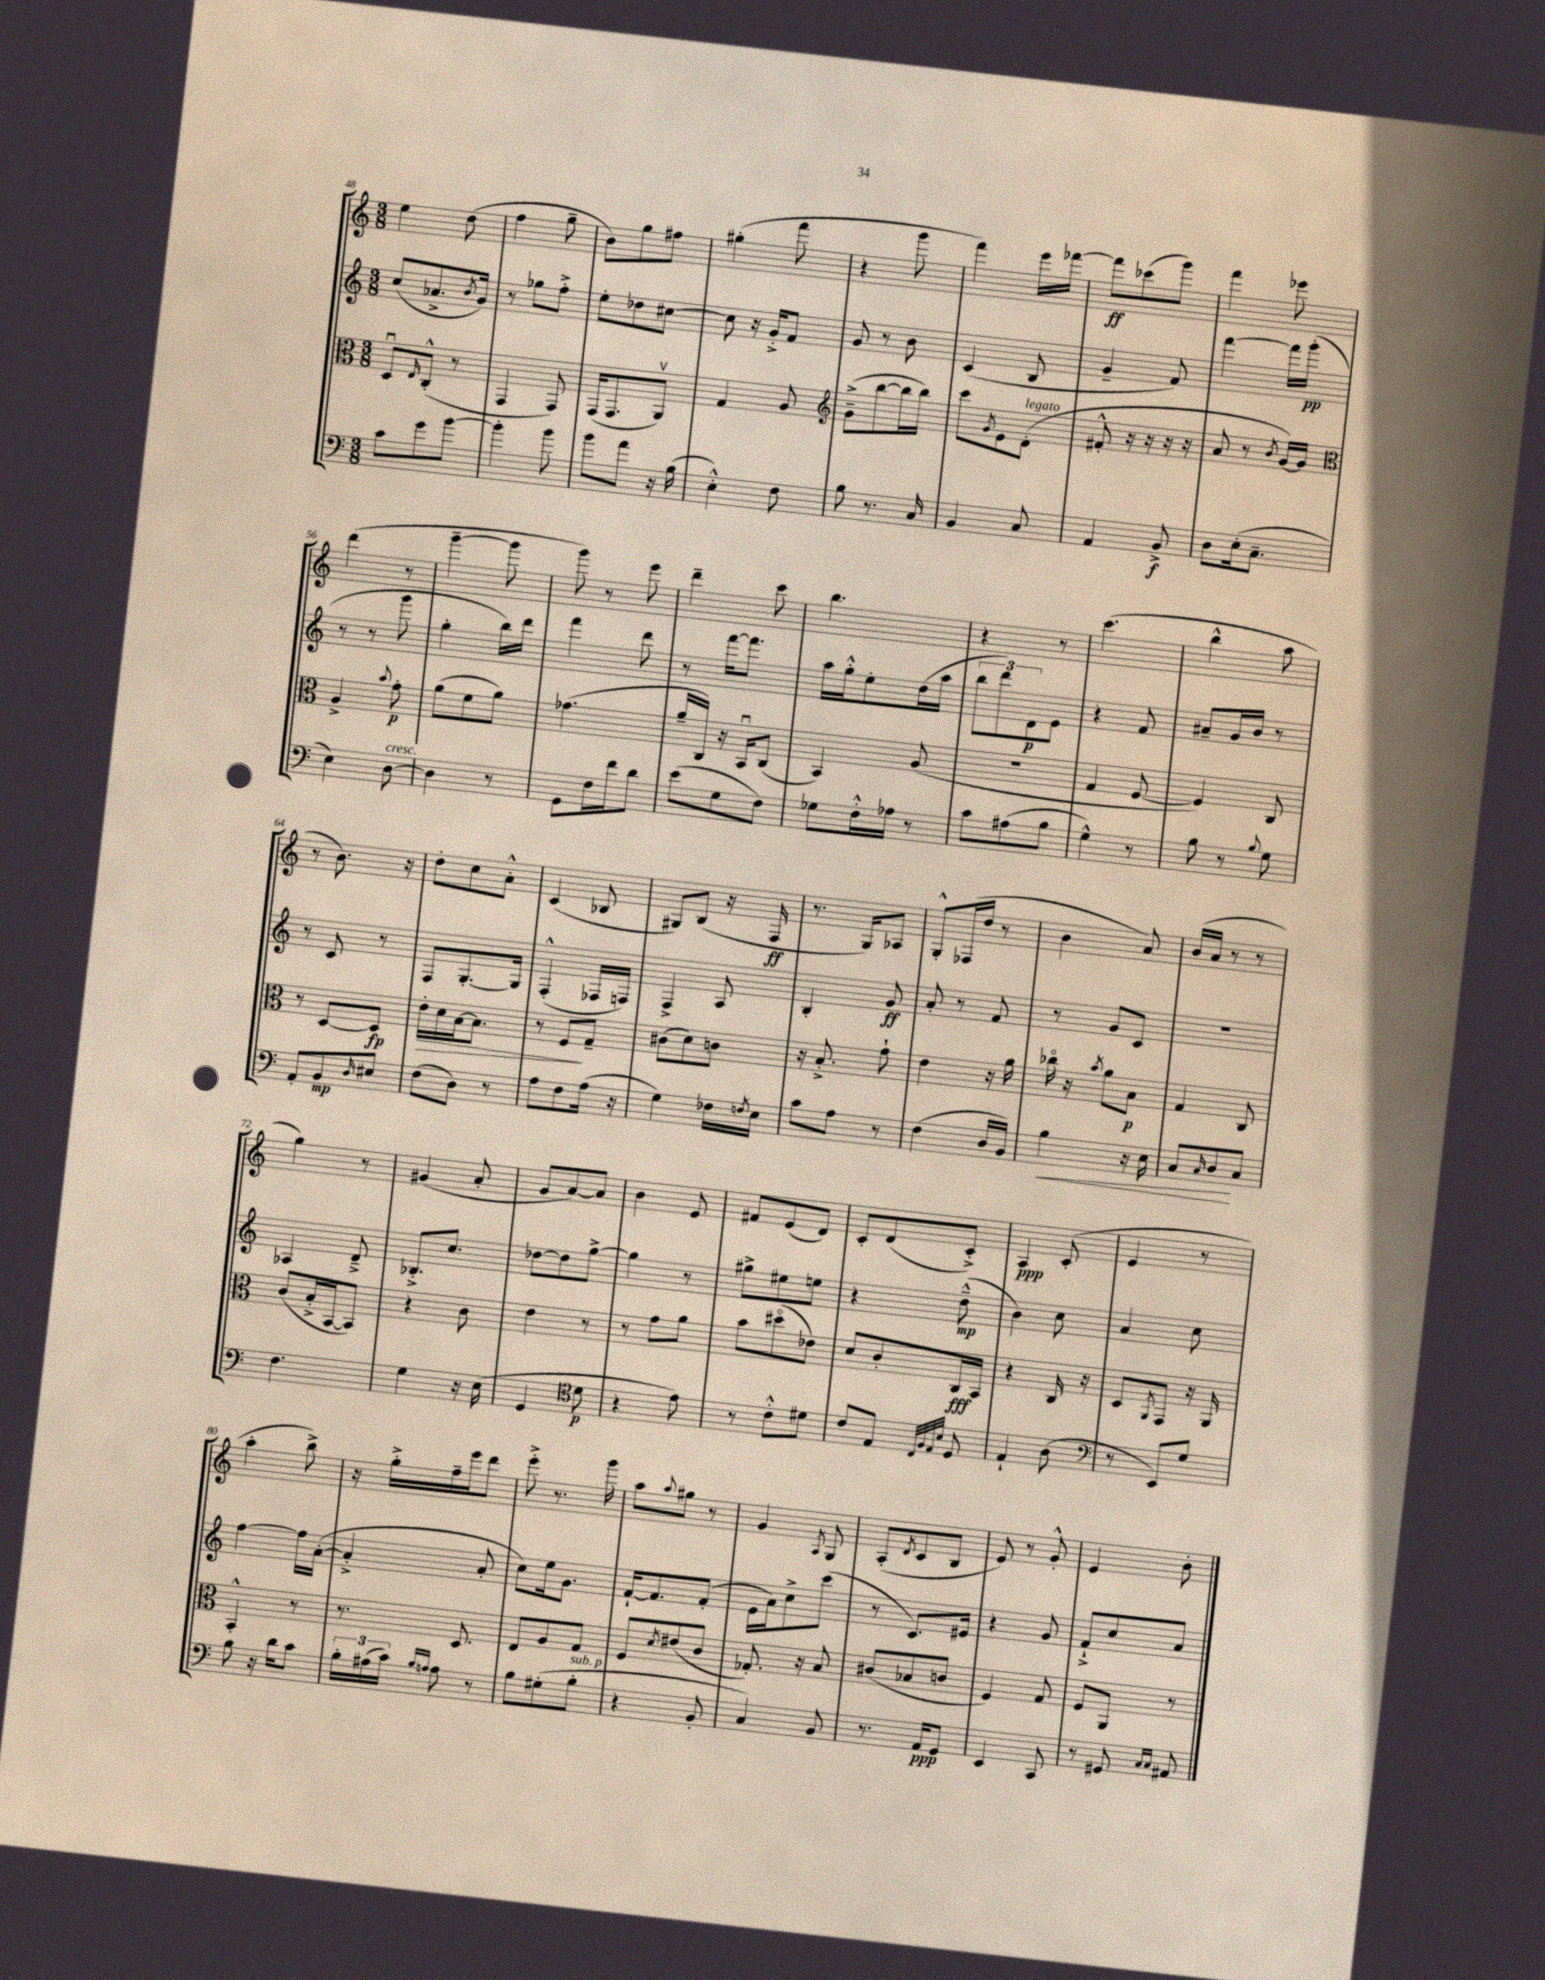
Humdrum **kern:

**kern	**kern	**kern	**kern
*staff4	*staff3	*staff2	*staff1
*clefF4	*clefC3	*clefG2	*clefG2
*k[]	*k[]	*k[]	*k[]
*M3/8	*M3/8	*M3/8	*M3/8
8c	8Du	(8cc	4ee
.	16qqE	.	.
8g	(8C'^^	8.a-^	.
[8b	8r	.	(8dd
.	.	8qb	.
.	.	16g)	.
=	=	=	=
4b']	4GG	8r	4ff
.	.	8gg-	.
8b	8GG)	8ff'^	8gg~
=	=	=	=
8b	(16GG	8ee'	8b)
.	8.GG	.	.
8a	.	8dd-	8gg
16r	8AAv)	[8cc#	8ff#
(16B	.	.	.
=	=	=	=
4E'^^)	4G	8cc#]	(4gg#'
.	.	16r	.
.	.	16g'^	.
8F	8A	8f	8fff
=	=	=	=
*	*clefG2	*	*
8B	(8g~^	8g	4r
8.r	[8bb	8r	.
.	16bb]	8b	8ggg
16C	16bb)	.	.
=	=	=	=
4BB	8ccc	(4c	4fff)
.	8qg	.	.
.	8e	.	.
8C	(8d'	8B	16eee
.	.	.	[16fff-
=	=	=	=
4AA	8f#'^^	4g~	8fff-]
.	16r	.	(8ccc-
.	16r	.	.
8BB^	16r	8f)	8ggg)
.	16r	.	.
=	=	=	=
8D	8a	[4fff	4fff
(16E'	8r	.	.
8.C~	.	.	.
.	8qb	.	.
.	[16g)	16fff]	8eee-
.	16g]	(16ggg'	.
=	=	=	=
*	*clefC3	*	*
4E)	4A^	8r	(4ddd
.	.	8r	.
.	8qqb	.	.
[8D	8g'	8ggg	8r
=	=	=	=
4D]	(8a	4gg'	[4ggg~
.	8f	.	.
8r	8a)	16bb)	8ggg]
.	.	16ddd	.
=	=	=	=
8GG	(4.g-	4fff	8ggg)
16F	.	.	8r
16f	.	.	.
8d	.	8ddd	8eee
=	=	=	=
(8e	16a~	8r	4ddd~
.	16C)	.	.
8G	16r	[16fff	.
.	16BBu	8.fff]	.
8F)	(8C	.	8ccc
=	=	=	=
8G-	4BB)	16aa	4.bb
.	.	16gg'^^	.
16F'^^	.	8ee'	.
16A-	.	.	.
8r	(8A	(16dd	.
.	.	16aa	.
=	=	=	=
8c	4.r	12bb	4r
.	.	12ddd)	.
(8A#	.	.	.
.	.	12d	.
8B	.	8e	8r
=	=	=	=
4G^^)	4G	4r	(4.ccc
8r	[8F	8f	.
=	=	=	=
8B	4F])	8a#~	4bb^^
8r	.	16g	.
.	.	16b	.
8qqB	.	.	.
8G	8C	8r	8aa
=	=	=	=
8AA'	8r	8r	8r
8BB	[8D	8c	8.b)
16qqD	.	.	.
8E#	8D]	8r	.
.	.	.	16r
=	=	=	=
(8F	16e'	8F	8dd'
.	16d	.	.
8D)	[16B	[8.G'	8cc
.	8.B]	.	.
8r	.	.	8a'^^
.	.	16G]	.
=	=	=	=
8A	8r	(4F'^^	(4c
8F	8F	.	.
(16A	8G~	16F-	8B-
16r	.	16F)	.
=	=	=	=
4G)	(8c#	4F^	8G#)
.	8d)	.	(8B
16F-	8c	8A	16r
8qF	.	.	.
16E	.	.	16F
=	=	=	=
8c	16r	4B'	8.r
.	8.B'^	.	.
8A	.	.	.
.	.	.	16G)
8r	8g`	8g	8A-
=	=	=	=
(4F	4e	8a'	8G'^^
.	.	8r	(16F-
.	.	.	16dd
16D	16r	8f	8r
16BB)	16a	.	.
=	=	=	=
4B	16cc-o	8r	4b
.	16r	.	.
.	8qb	.	.
.	8a	8g	.
16r	8B	8c	8a)
16E	.	.	.
=	=	=	=
8C	4G	4.r	(16b
.	.	.	16a
16qqC	.	.	.
8D	.	.	8r
8C	8C	.	8r
=	=	=	=
4.F	(8c	4A-	4gg)
.	16B'^	.	.
.	[16BB	.	.
.	8BB])	8d~^	8r
=	=	=	=
4G	4r	8.B-'^	(4g#
.	.	8.cc	.
16r	8c	.	8a'
(16E	.	.	.
=	=	=	=
4GG	4e	[8dd-	8g
.	.	8dd-]	[8a)
*clefC4	*	*	*
8d	8r	[8gg^	8a]
=	=	=	=
4r	8r	4gg]	4b
.	8g	.	.
8e)	8a	8r	8e
=	=	=	=
8r	8b	8gg#^	8f#
8c'^^	(8dd#o	8ee#	(8e
8d#	8e-)	8ee	8d)
=	=	=	=
8c	8d	4r	8c'
8E	8c'	.	(8d
32qqC	.	.	.
32qqF	.	.	.
32qqE	.	.	.
32qqB	.	.	.
8D	16C	(8dd~^^	8c'^)
.	16BB	.	.
=	=	=	=
4E`	4r	4b)	4A
(8A	16C	8cc	(8c'
.	16r	.	.
=	=	=	=
*clefF4	*	*	*
8r	8D	4a	4e
.	8qAA	.	.
8EE)	8GG	.	.
8G	16r	8cc	8r
.	16AA	.	.
=	=	=	=
8B	4BB'^^	[4ff	4aa'
16r	.	.	.
16d	.	.	.
8c	8r	16ff]	8bb^)
.	.	([16a'	.
=	=	=	=
24B'	8.r	4a'^]	16r
(24A#	.	.	.
.	.	.	16gg'^
24c)	.	.	.
16qqB	.	.	.
16qqA	.	.	.
8A	.	.	16ff~
.	8.D	.	16eee
8r	.	8a'	8ddd
=	=	=	=
8B	8E	8cc)	8eee'^
(8G#'	8A	16ee	8.r
.	.	8.g	.
8B'	8G	.	.
.	.	.	16ggg
=	=	=	=
4r	8F	[16f`	8aa
.	.	8.f]	.
.	8qd	.	8qqaa
.	(8e#	.	8gg#
8BB'	8c	(8f'	8r
=	=	=	=
4C)	8.G-')	16e	4g
.	.	16a)	.
.	.	8cc^	.
.	16r	.	.
.	.	.	8qA
8BB	8B	(8ccc	8G
=	=	=	=
8.r	(8c#	8r	(8A'
.	.	.	8qd
.	8B-	8.c)	8c
16AA	.	.	.
8GG	8c	.	8B
.	.	16e#	.
=	=	=	=
4EE	4F)	4r	8e)
.	.	.	8r
8CC	8G	8g	8g'^^
=	=	=	=
8r	8F	8f`^	4e
8GG#	8AA	8cc	.
16qqC	.	.	.
16qqC	.	.	.
8AA#	8r	8a	8b'
==	==	==	==
*-	*-	*-	*-
